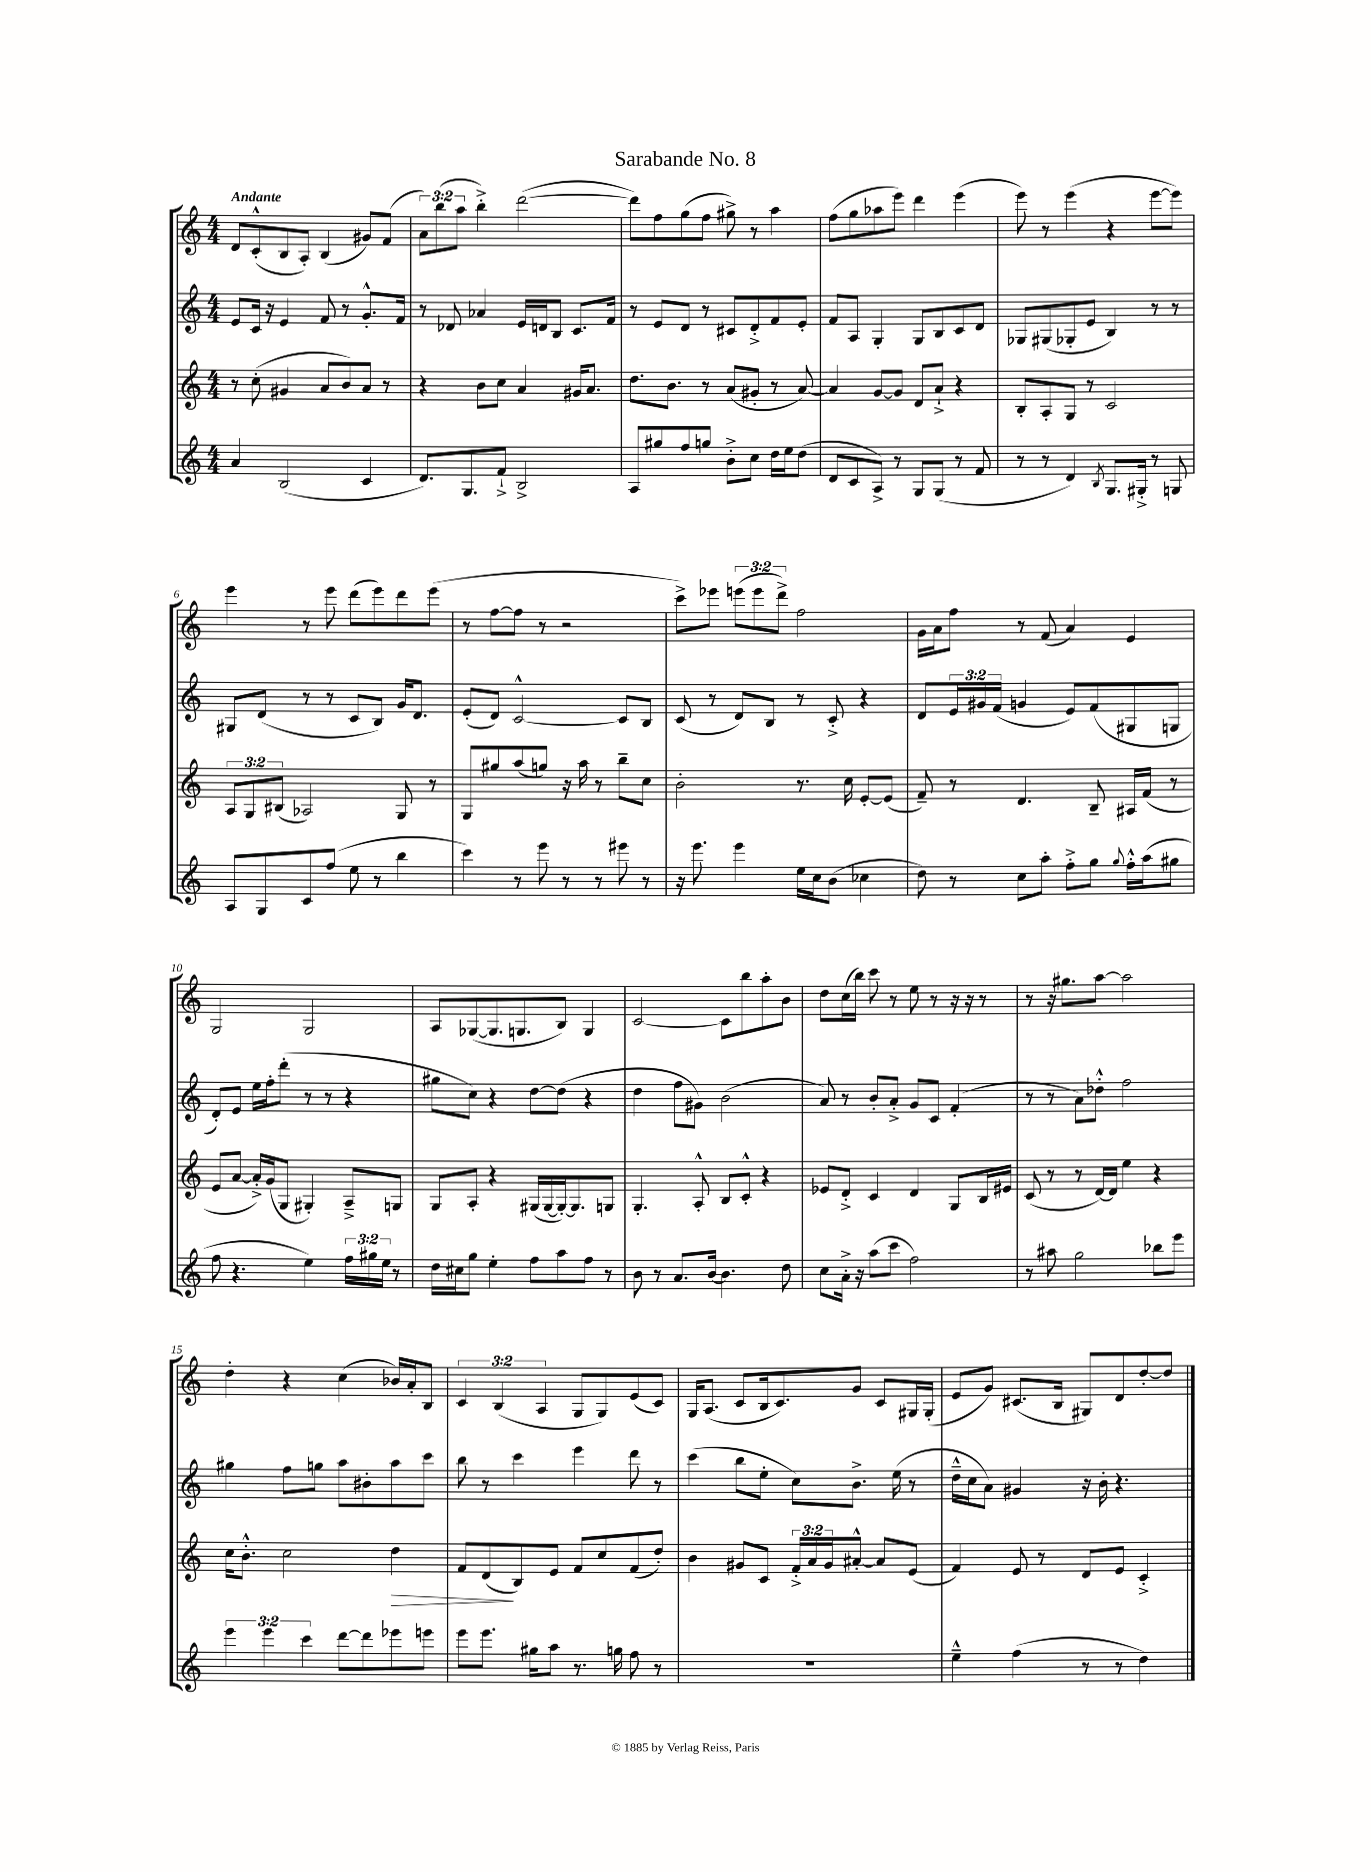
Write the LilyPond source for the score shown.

\header { title = "Sarabande No. 8" }
<<
\new StaffGroup <<
\new Staff = "s0" {
    \clef treble \key c \major \numericTimeSignature \time 4/4 \override Staff.TupletNumber.text = #tuplet-number::calc-fraction-text \tempo "Andante"
    d'8 c'8-.-^( b8 a8-.) b4( gis'8) f'8( |
    \tuplet 3/2 { a'8) b''8( a''8 } b''4-.->) d'''2~( |
    d'''8) f''8 g''8( f''8 gis''8->) r8 a''4 |
    f''8( g''8 aes''8 e'''8) d'''4 e'''4( |
    e'''8) r8 e'''4( r4 e'''8~ e'''8) |
    e'''4 r8 e'''8 d'''8( e'''8) d'''8 e'''8( |
    r8 f''8~ f''8 r8 r2 |
    c'''8->) ees'''8 \tuplet 3/2 { e'''8( e'''8 d'''8->) } f''2 |
    g'16 a'16 f''8 r8 f'8( a'4) e'4 |
    g2 g2 |
    a8 ges8~( ges8. g8. b8) g4 |
    c'2~ c'8 b''8 a''8-. b'8 |
    d''8 c''16( b''16) c'''8 r8 e''8 r8 r16 r16 r8 |
    r8 r16 gis''8. a''8~ a''2 |
    d''4-. r4 c''4( bes'16) a'16-. b8 |
    \tuplet 3/2 { c'4 b4( a4 } g8 g8) e'8( c'8) |
    g16 a8.( c'8 b16 c'8.) g'8 c'8 gis16 gis16-.( |
    e'8 g'8) cis'8.( b16 gis8) d'8 d''8~-. d''8 \bar "|." |
}
\new Staff = "s1" {
    \clef treble \key c \major \numericTimeSignature \time 4/4 \override Staff.TupletNumber.text = #tuplet-number::calc-fraction-text
    e'8 c'16 r16 e'4 f'8 r8 g'8.-.-^ f'16 |
    r8 des'8 aes'4 e'16 d'16 b8 c'8. f'16 |
    r8 e'8 d'8 r8 cis'8 d'8-.-> f'8 e'8-. |
    f'8 a8 g4-. g8 b8 c'8 d'8 |
    ges8 gis8( ges8-. e'8 b4) r8 r8 |
    gis8 d'8( r8 r8 c'8 b8) g'16 d'8. |
    e'8-.( d'8) c'2~-^ c'8 b8 |
    c'8( r8 d'8) b8 r8 c'8-.-> r4 |
    d'8 \tuplet 3/2 { e'16 gis'16 f'16( } g'4 e'8) f'8( gis8 g8 |
    d'8-.) e'8 e''16 f''16-. d'''8-.( r8 r8 r4 |
    gis''8 c''8) r4 d''8~ d''8( r4 |
    d''4 f''8 gis'8) b'2( |
    a'8) r8 b'8-. a'8-.-> g'8 c'8 f'4-.( |
    r8 r8 a'8) des''8-.-^ f''2 |
    gis''4 f''8 g''8 a''8 bis'8-. a''8 c'''8 |
    b''8 r8 c'''4 e'''4 d'''8 r8 |
    c'''4( b''8 e''8-. c''8) b'8.-> e''16( r8 |
    d''16---^ c''16 a'8) gis'4 r16 b'16-. r4. \bar "|." |
}
\new Staff = "s2" {
    \clef treble \key c \major \numericTimeSignature \time 4/4 \override Staff.TupletNumber.text = #tuplet-number::calc-fraction-text
    r8 c''8-.( gis'4 a'8 b'8) a'8 r8 |
    r4 b'8 c''8 a'4 gis'16 a'8. |
    d''8. b'8. r8 a'8( gis'8-. r8 a'8~) |
    a'4 g'8~ g'8 d'8 a'8-!-> r4 |
    b8-. a8-. g8 r8 c'2 |
    \tuplet 3/2 { a8 g8 bis8( } aes2) g8 r8 |
    g8 gis''8 a''8( g''8) r16 a''16 r8 b''8-- c''8 |
    b'2-. r8. c''16 e'8~-. e'8( |
    f'8--) r8 d'4. b8-- ais16 f'16( r8 |
    e'8 a'8~ a'16-.->) g'16( g8 gis4-.) a8---> g8 |
    g8 a8-. r4 gis16( gis16~ gis16~-.) gis8. g8 |
    g4.-. a8-.-^ b8 c'8-.-^ r4 |
    ees'8 d'8-.-> c'4 d'4 g8 b16 eis'16 |
    c'8( r8 r8 d'16~) d'16 e''4 r4 |
    c''16 b'8.-.-^ c''2 d''4\> |
    f'8 d'8\!( b8) e'8 f'8 c''8 f'8( d''8-.) |
    b'4 gis'8 c'8 \tuplet 3/2 { f'16-.-> a'16 gis'16 } ais'8~-.-^ ais'8 e'8( |
    f'4) e'8 r8 d'8 e'8 c'4-.-> \bar "|." |
}
\new Staff = "s3" {
    \clef treble \key c \major \numericTimeSignature \time 4/4 \override Staff.TupletNumber.text = #tuplet-number::calc-fraction-text
    a'4 b2( c'4 |
    d'8.) g8. f'8-!-> b2-> |
    a8 gis''8 f''8 g''8 b'8-.-> c''8 d''16 e''16 d''8( |
    d'8 c'8 a8->) r8 g8 g8( r8 f'8 |
    r8 r8 d'4) \acciaccatura { b8 } g8. gis16-.-> r8 g8 |
    a8 g8 c'8 f''8( e''8 r8 b''4 |
    c'''4) r8 e'''8 r8 r8 eis'''8 r8 |
    r16 e'''8. e'''4 e''16 c''16 b'8( ces''4 |
    d''8) r8 c''8 a''8-. f''8-.-> g''8 \appoggiatura { g''8 } f''16-.-^ a''16( gis''8 |
    f''8 r4. e''4) \tuplet 3/2 { f''16 gis''16 e''16 } r8 |
    d''16 cis''16 g''8 e''4-. f''8 a''8 f''8 r8 |
    b'8 r8 a'8. b'16~ b'4. d''8 |
    c''8 a'16-.-> r16 a''8( c'''8 f''2) |
    r8 ais''8 g''2 bes''8 e'''8 |
    \tuplet 3/2 { e'''4 e'''4 c'''4 } d'''8~ d'''8 ees'''8 e'''8 |
    e'''8 e'''8. gis''16 a''8 r8. g''16 f''8 r8 |
    R1 |
    e''4---^ f''4( r8 r8 d''4) \bar "|." |
}
>>
>>
